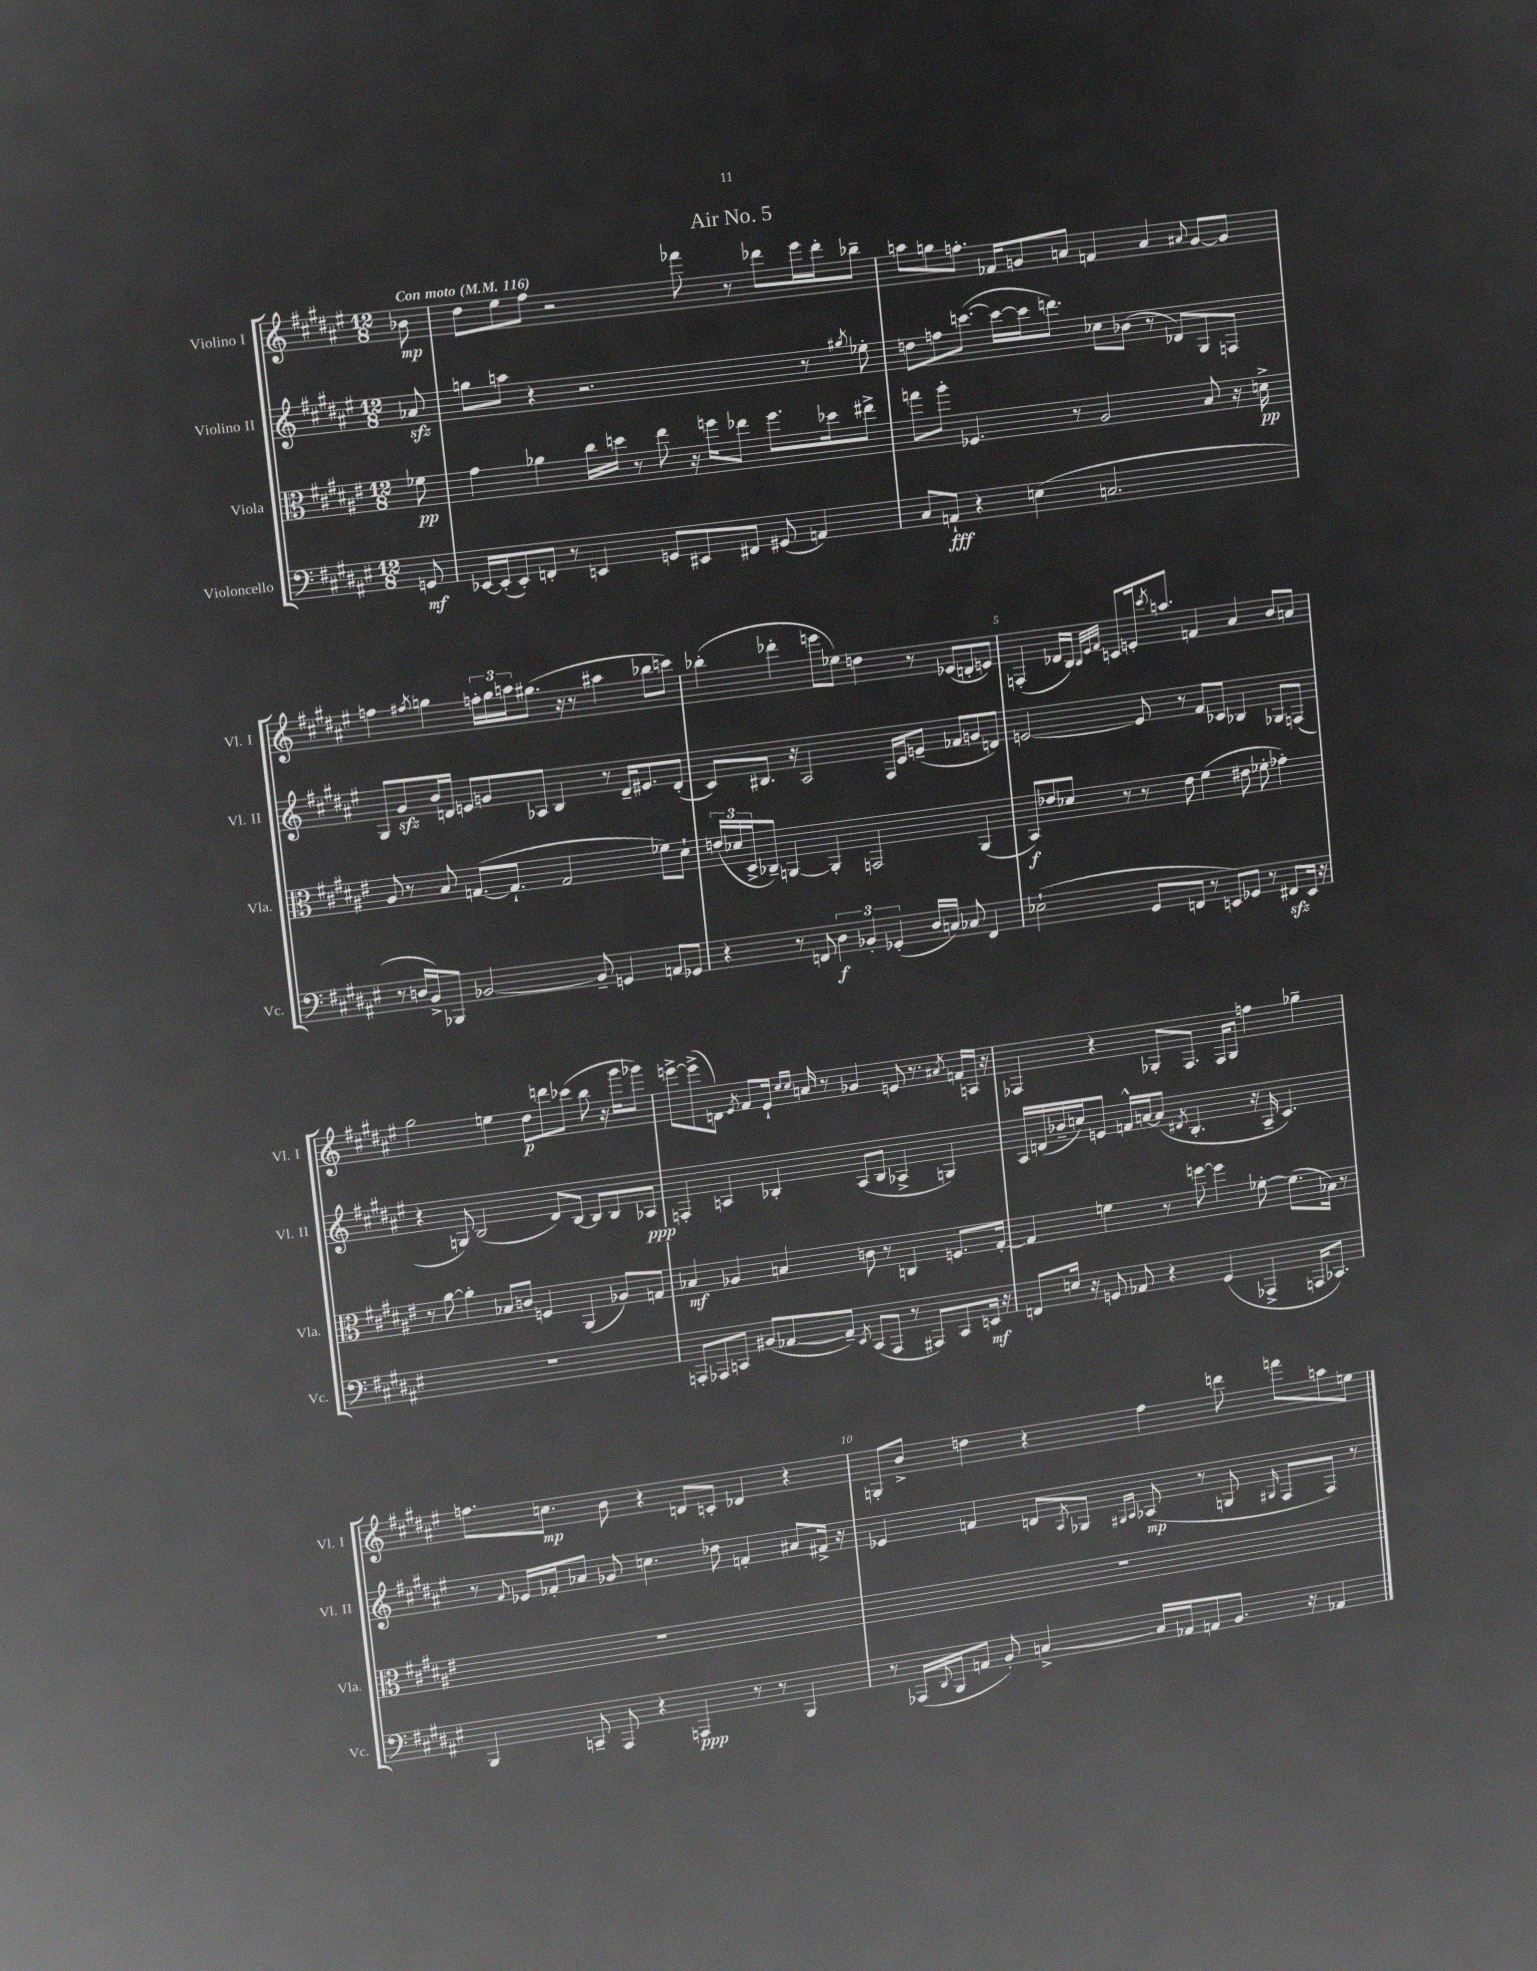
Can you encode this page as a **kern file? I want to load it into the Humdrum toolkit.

**kern	**dynam	**kern	**dynam	**kern	**dynam	**kern	**dynam
*part4	*part4	*part3	*part3	*part2	*part2	*part1	*part1
*staff4	*staff4	*staff3	*staff3	*staff2	*staff2	*staff1	*staff1
*I"Violoncello	*	*I"Viola	*	*I"Violino II	*	*I"Violino I	*
*I'Vc.	*	*I'Vla.	*	*I'Vl. II	*	*I'Vl. I	*
*clefF4	*	*clefC3	*	*clefG2	*	*clefG2	*
*k[f#c#g#d#a#e#]	*	*k[f#c#g#d#a#e#]	*	*k[f#c#g#d#a#e#]	*	*k[f#c#g#d#a#e#]	*
*M12/8	*	*M12/8	*	*M12/8	*	*M12/8	*
*MM116	*	*MM116	*	*MM116	*	*MM116	*
=	=	=	=	=	=	=	=
!	!	!	!	!	!	!LO:TX:a:B:t=Con moto	!
8GGn/	mf	8f-X\	pp	8a-Xzz/	.	8b-X\	mp
=1	=1	=1	=1	=1	=1	=1	=1
[16EE-X/LL	.	4g#\	.	8ggn\L	.	8dd#\L	.
(16EE-'/J]	.	.	.	.	.	.	.
8EE-'/)	.	.	.	8aan\J	.	8ee#\	.
8FFn'/J	.	4a-X\	.	4r	.	8ff#\J	.
8r	.	.	.	.	.	2r	.
4EEn/	.	16cc#\LL	.	2.r	.	.	.
.	.	16ddn\JJ	.	.	.	.	.
.	.	8r	.	.	.	.	.
8GGn/L	.	8ee#\	.	.	.	.	.
8EE#X/	.	16r	.	.	.	8fff-X\	.
.	.	16ffn\KL	.	.	.	.	.
8FF#X/J	.	8ee-X\J	.	.	.	8r	.
(8GG#X/	.	8.ff\L	.	.	.	8ddd-X\L	.
4AAn/)	.	.	.	8r	.	16eee#\L	.
.	.	16dd-X\k	.	.	.	16ddd-'\J	.
.	.	.	.	8qgg#X/	.	.	.
.	.	8ee#X^\J	.	8ee-X'\	.	8bb-X~\J	.
=2	=2	=2	=2	=2	=2	=2	=2
8C#/L	.	8ggn\L	.	8ddn\L	.	8aan\L	.
8AAn`/J	fff	8aa#'\J	.	8ffn\	.	8ggn\	.
4r	.	4.F-X/	.	([8.cccn\J	.	8.ffn'\J	.
.	.	.	.	16ccc\LL_	.	16f-X/KL	.
(4En\	.	.	.	16ccc\J]	.	8gn/	.
.	.	.	.	8.dddn\J)	.	.	.
.	.	8r	.	.	.	8an/J	.
2.Cn/	.	2A#/	.	8cc-X\L	.	4fn/	.
.	.	.	.	(8b-X\J	.	.	.
.	.	.	.	8r	.	4a/	.
.	.	.	.	8d-X/L)	.	.	.
.	.	.	.	.	.	8qqa#X/	.
.	.	8B/	.	8G#/	.	[8g/L	.
.	.	16r	.	8Fn/J	.	8g/J]	.
.	.	16dn^\	pp	.	.	.	.
!!LO:LB:g=z
=3	=3	=3	=3	=3	=3	=3	=3
8r	.	8A#/	.	8G#/L	.	4ffn\	.
16Dn/LL	.	8r	.	8g#zz/	.	.	.
16BB^/J)	.	.	.	.	.	.	.
.	.	.	.	.	.	8qff#X/	.
8BBB-X/J	.	8B/	.	16b/L	.	4ggn\	.
.	.	.	.	16dn/JJ	.	.	.
[2BB-X/	.	([8.Gn/L	.	8en/L	.	.	.
.	.	.	.	8gn/	.	24ffn'\LL	.
.	.	.	.	.	.	24gg\	.
.	.	8.G`/J]	.	.	.	.	.
.	.	.	.	.	.	24aan\J	.
.	.	.	.	8A-X/J	.	(8.gg#X\J	.
.	.	2G/	.	4B/	.	.	.
.	.	.	.	.	.	16r	.
8BB-~/]	.	.	.	.	.	8r	.
4GGn/	.	.	.	8r	.	4aa#X\	.
.	.	.	.	16d~/KL	.	.	.
.	.	.	.	8.e#X/	.	.	.
8AAn/L	.	8f-X\L)	.	.	.	8bb-X\L	.
8GG-X/J	.	8d#`\J	.	(8d'/J	.	8cccn\J)	.
=4	=4	=4	=4	=4	=4	=4	=4
4r	.	(24en/LL	.	8c#/L)	.	(4bb-X'\	.
.	.	24d-X/	.	.	.	.	.
.	.	24D#^/J	.	.	.	.	.
.	.	8C-X~/J)	.	8.B#X/J	.	.	.
8r	.	[4AAn/	.	.	.	4ddd-X'\	.
.	.	.	.	16r	.	.	.
8FFn/	.	.	.	2A#/	.	.	.
6D#\	f	4AA'/]	.	.	.	8eeen\L	.
.	.	.	.	.	.	8ee-X\J)	.
6BB-X'/	.	.	.	.	.	.	.
.	.	2GGn/	.	.	.	4ddn\	.
(6GG-X'/	.	.	.	.	.	.	.
.	.	.	.	16F#/LL	.	.	.
.	.	.	.	16c#/J	.	.	.
16D#/LL	.	.	.	(8en~/J	.	8r	.
16Cn/JJ)	.	.	.	.	.	.	.
8C-X/	.	.	.	8f-X/L	.	(8e-X/L	.
4FF/	.	(4AA/	.	8gn/	.	8dn'/	.
.	.	.	.	8dn/J)	.	8en/J)	.
=5	=5	=5	=5	=5	=5	=5	=5
(2E-X`\	.	8BB/L)	f	[2en/	.	(4Fn'/	.
.	.	8e-X/	.	.	.	.	.
.	.	8d-X/J	.	.	.	16d-X/LL	.
.	.	.	.	.	.	16B/JJ)	.
.	.	.	.	.	.	32qqB/LLL	.
.	.	.	.	.	.	32qqe#/	.
.	.	.	.	.	.	32qqf#/JJJ	.
.	.	8r	.	.	.	8cn/L	.
8GG#/L	.	8r	.	8e/]	.	16en'/k	.
.	.	.	.	.	.	8qccc#/	.
.	.	.	.	.	.	8.aan/J	.
8FFn/J	.	8e-\	.	8r	.	.	.
8r	.	(4f#\	.	8f#/L	.	4fn/	.
8EEn/L)	.	.	.	8c-X/J	.	.	.
8GG-X/J	.	8e#X\	.	4B-X/	.	4a#/	.
8r	.	8f-X'\	.	.	.	.	.
8FF#Xzz/L	.	4g-X'\)	.	8G-X/L	.	8b/L	.
16EE/Jk	.	.	.	(8Fn/J	.	8an/J	.
16r	.	.	.	.	.	.	.
!!LO:LB:g=z
=6	=6	=6	=6	=6	=6	=6	=6
1.r	.	8r	.	4r	.	2gg#\	.
.	.	[8a#\	.	.	.	.	.
.	.	4a#'\]	.	8Gn/)	.	.	.
.	.	.	.	(2B/	.	.	.
.	.	8B-X/L	.	.	.	4een\	.
.	.	8cn/J	.	.	.	.	.
.	.	4Fn/	.	.	.	8dd#\L	p
.	.	.	.	8d#/L)	.	8dddn\	.
.	.	(4AA#/	.	[8B/J	.	(8ccc-X\J	.
.	.	.	.	8B/L]	.	8bb\	.
.	.	8A-X/L)	.	8B/	.	16r	.
.	.	.	.	.	.	16ggg#\KL	.
.	.	8Gn/J	.	8A-X/J	ppp	8ggg-X\J)	.
=7	=7	=7	=7	=7	=7	=7	=7
8AAAn'/L	.	4B-X/	mf	4Fn'/	.	[8eeen^\L	.
8AAA-X/	.	.	.	.	.	(8eee^\]	.
8CCn/J	.	4A-X/	.	4An/	.	8dn\J)	.
.	.	.	.	.	.	8qe#/	.
(8BB#X/L	.	.	.	.	.	8f#/L	.
[8AA-X/	.	4Bn/	.	4B-X'/	.	16e#`/Jk	.
.	.	.	.	.	.	16qqcc#/LL	.
.	.	.	.	.	.	16qqcc#/JJ	.
.	.	.	.	.	.	16an/	.
8AA-~/J])	.	.	.	.	.	8r	.
8qEE#/	.	.	.	.	.	.	.
(8CC/L	.	8cn\	.	(8A/L	.	4g-X/	.
8AAA-/J	.	8r	.	8B-/J	.	.	.
8r	.	4Cn/	.	4A-X^/	.	8en/	.
8AAA#X/L)	.	.	.	.	.	8.r	.
8CC/	.	8.Fn/L	.	4Gn/)	.	.	.
.	.	.	.	.	.	8qa#X/	.
.	.	.	.	.	.	16fn/LL	.
16EEn/Jk	mf	.	.	.	.	16An/JJ	.
16r	.	[16G#'/Jk	.	.	.	16r	.
=8	=8	=8	=8	=8	=8	=8	=8
8FFn/L	.	4G#/]	.	16A#/LL	.	4F-X/	.
.	.	.	.	(16dn/	.	.	.
16En/Jk	.	.	.	16b-X~/	.	.	.
16r	.	.	.	16ccn/J)	.	.	.
8GGn/	.	4fn\	.	8en/J	.	4r	.
8AA-X/	.	.	.	16fn^^/LL	.	.	.
.	.	.	.	[16an/J	.	.	.
4r	.	8r	.	(8a/J]	.	8G-X'/L	.
.	.	.	.	8qd#X/	.	.	.
.	.	[8ffn\	.	4.B'/	.	8.F-/J	.
(4GG/	.	4ff\]	.	.	.	.	.
.	.	.	.	.	.	16F-/KL	.
.	.	.	.	.	.	8G-/J	.
4AAA-X^/	.	[8f-X'\	.	16r	.	4ffn\	.
.	.	.	.	16A#~/	.	.	.
.	.	(8.f-\L]	.	4.c#/)	.	.	.
16AAAn/KL	.	.	.	.	.	4gg-X~\	.
8.CC-X/J)	.	16B-X\Jk)	.	.	.	.	.
.	.	8r	.	.	.	.	.
!!LO:LB:g=z
=9	=9	=9	=9	=9	=9	=9	=9
4BBB/	.	1.r	.	8r	.	8.ffn\L	.
.	.	.	.	8qqf#/	.	.	.
.	.	.	.	16e-X/LL	.	.	.
.	.	.	.	16f-X'/J	.	8.ccn\J	mp
8CCn~/	.	.	.	8a-X/J	.	.	.
8AAA#/	.	.	.	8g-X/	.	8b\	.
4r	.	.	.	4.ccn\	.	4r	.
4AAAn/	ppp	.	.	.	.	8dn/L	.
.	.	.	.	8dd-X\	.	8cn'/J	.
8r	.	.	.	4fn'/	.	4d-X/	.
8r	.	.	.	.	.	.	.
4BBB/	.	.	.	8a#X/L	.	4r	.
.	.	.	.	16f#X^/Jk	.	.	.
.	.	.	.	16r	.	.	.
=10	=10	=10	=10	=10	=10	=10	=10
8r	.	1.r	.	4e-X/	.	8Gn'/L	.
(16AAA-X/LL	.	.	.	.	.	8b^/J	.
8qqDD#/	.	.	.	.	.	.	.
16BBB/J	.	.	.	.	.	.	.
8AAn/J	.	.	.	4fn/	.	4ddn\	.
8BB'/)	.	.	.	.	.	.	.
[4Cn^/	.	.	.	8dn/L	.	4r	.
.	.	.	.	8qA#/	.	.	.
.	.	.	.	8G-X/J	.	.	.
.	.	.	.	16qqG#X/LL	.	.	.
.	.	.	.	16qqA#/JJ	.	.	.
16C/LL]	.	.	.	(8A-X/	mp	4ff#\	.
16AA-X/J	.	.	.	.	.	.	.
8AAn/	.	.	.	8r	.	.	.
8.BB/J	.	.	.	8Gn/	.	8dddn\	.
.	.	.	.	16qqG#X/	.	.	.
.	.	.	.	8F#/L	.	8fffn\L	.
16r	.	.	.	.	.	.	.
4AA-X/	.	.	.	8F#/J)	.	8aan\	.
.	.	.	.	8r	.	8een\J	.
==	==	==	==	==	==	==	==
*-	*-	*-	*-	*-	*-	*-	*-
